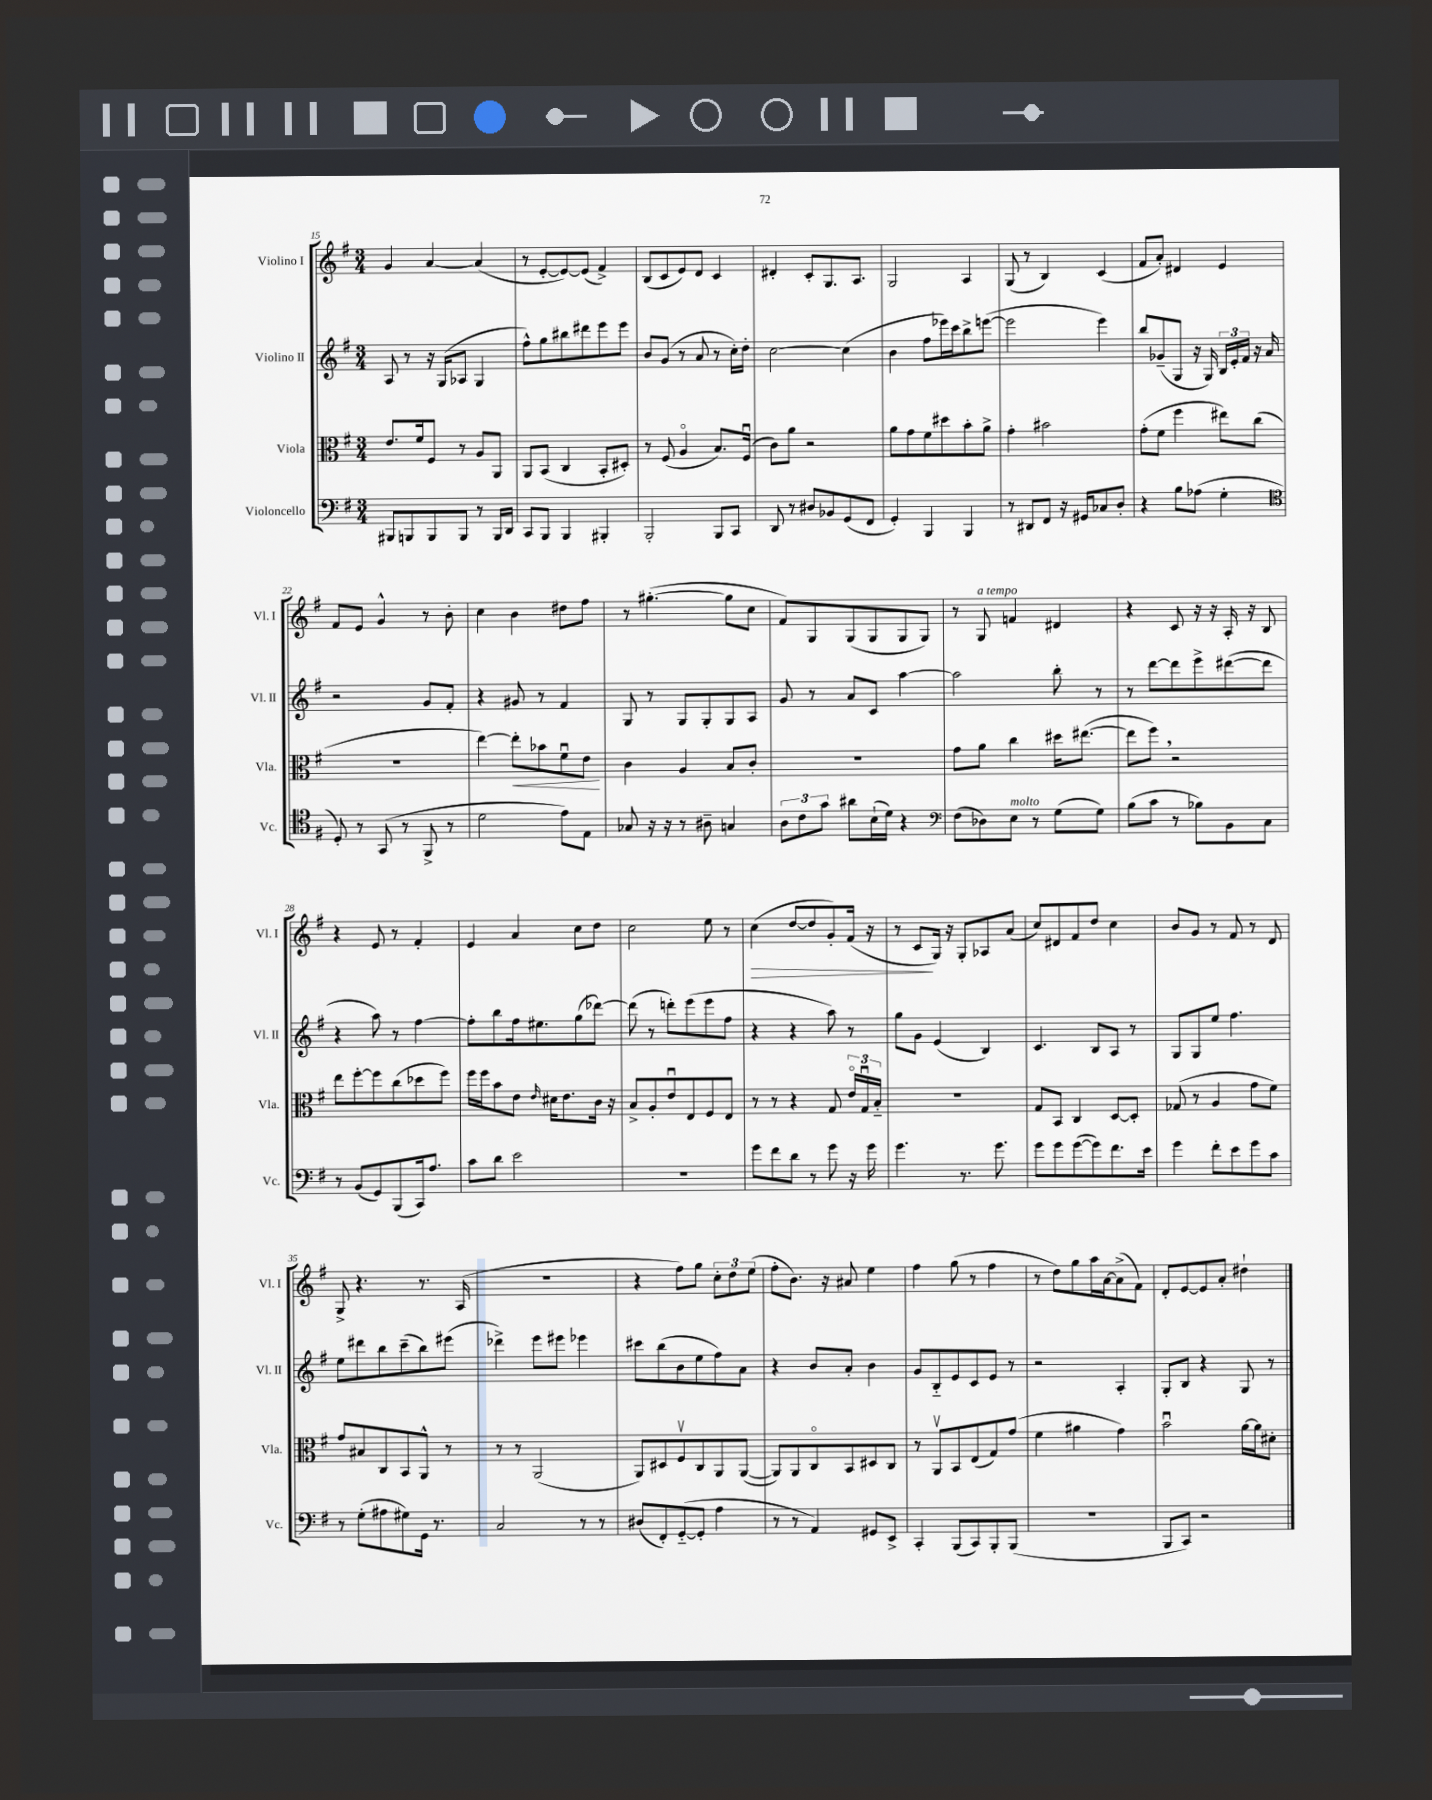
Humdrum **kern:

**kern	**kern	**kern	**kern
*staff4	*staff3	*staff2	*staff1
*clefF4	*clefC3	*clefG2	*clefG2
*k[f#]	*k[f#]	*k[f#]	*k[f#]
*M3/4	*M3/4	*M3/4	*M3/4
8BBB#	8.e	8A	4g
8BBB	.	8r	.
.	16f#	.	.
8BBB	8F#	16r	[4a
.	.	(16G	.
8BBB	8r	8A-	.
8r	8A	4G	(4a]
16BBB	8AA	.	.
16DD	.	.	.
=	=	=	=
8CC	8AA	8ff#^^)	8r
8BBB	(8BB	8gg	[8e'
4BBB	4C	8bb#	8e_)
.	.	8ddd#	(8e]
4BBB#'	8BB'	8eee	4f#^)
.	8D#')	8eee	.
=	=	=	=
2BBB'	8r	8b	(8B
.	(8F#	(8g	8c
.	4Ao	8r	8e)
.	.	8a	8d
8BBB	8.B)	8r	4c
8CC	.	16cc')	.
.	(16F#u	16dd'	.
=	=	=	=
8DD	8c)	[2cc	4d#'
8r	8a	.	.
8D#	2r	.	8c'
8BB-	.	.	8.G
(8GG	.	(4cc]	.
.	.	.	8.A
8FF#	.	.	.
=	=	=	=
4GG')	8a	4b	2G
.	8g	.	.
4BBB	8f#	8ff#	.
.	8dd#	16eee-)	.
.	.	16ccc	.
4BBB	8b'	8bb^	4A
.	8a^	([8eee	.
=	=	=	=
8r	4g'	2eee]	(8G
8DD#	.	.	8r
8FF#	2b#	.	4B)
16r	.	.	.
16GG#	.	.	.
8C-	.	4eee)	(4c
8D'	.	.	.
=	=	=	=
4r	(8g'	8bb	8f#
.	8f#	(8g-~	8a')
8B	4ff#	8G	4d#
(8A-	.	16r	.
.	.	16G)	.
4G'	8ee#)	24B	4e
.	.	24e'	.
.	.	24f#	.
.	(8cc	16r	.
.	.	16a	.
=	=	=	=
*clefC4	*	*	*
8D')	2.r	2r	8f#
8r	.	.	8e
(8GG	.	.	4g^^
8r	.	.	.
8FF#^	.	8g	8r
8r	.	8f#'	8b'
=	=	=	=
2d	[4ee)	4r	4cc
.	8ee']	8g#	4b
.	8b-	8r	.
8e)	8f#u	4f#	8dd#
8E	8e	.	8ff#
=	=	=	=
8G-	4c	8G	8r
16r	.	8r	([4.gg#'
16r	.	.	.
8r	4A	8G	.
8A#~	.	8G'	.
4G	8B	8G	8gg#]
.	8c'	8A	8cc
=	=	=	=
12A	2.r	8g	8f#)
12c	.	.	.
.	.	8r	8G
12g	.	.	.
8a#	.	8a	(8G
(16B`	.	8c	8G
16d)	.	.	.
4r	.	[4aa	8G
.	.	.	8G)
=	=	=	=
*clefF4	*	*	*
(8F#	8g	2aa]	8r
8D-)	8a	.	8G
8E	4cc	.	4f
8r	.	.	.
(8G	16dd#	8bb'	4d#
.	([8.ee#	.	.
8G)	.	8r	.
=	=	=	=
(8B	8ee#]	8r	4r
8c	8ff#)	[8ddd	.
8r	2r	8ddd]	8c
8B-)	.	8eee^	16r
.	.	.	16r
8BB	.	([8ddd#	16A'
.	.	.	16r
8C	.	8ddd#]	8B
=	=	=	=
8r	8ee	4r	4r
(8BB	[8ff#'	.	.
8GG)	8ff#]	8aa)	8e
(8BBB	(8cc	8r	8r
16CC)	8dd-	[4ff#	4f#'
8.A	.	.	.
.	8ff#)	.	.
=	=	=	=
8c	16ff#	8ff#']	4e
.	16ff#	.	.
8d	8b	8bb	.
2e	8e	16ff#	4a
.	.	8.ee#	.
.	16qqe	.	.
.	16d#	.	.
.	8.e	.	.
.	.	(8gg	8cc
.	16c	[8ddd-)	8dd
.	16r	.	.
=	=	=	=
2.r	8B^	(8ddd-]	2cc
.	8A'	8r	.
.	8eu	8ddd')	.
.	8E	(8eee	.
.	8F#	8eee	8ee
.	8E	8ff#	8r
=	=	=	=
8g	8r	4r	(4cc
8f#	8r	.	.
8d	4r	4r	[8dd
8r	.	.	8dd]
8g	8G	8aa)	8g')
16r	24eo	8r	(16f#
.	24Gu	.	.
16g	.	.	16r
.	24B'~	.	.
=	=	=	=
4.g	2.r	8gg	8r
.	.	8g	8c
.	.	(4e	16G)
.	.	.	16r
8.r	.	.	8G'
.	.	4B)	8A-
8.g	.	.	.
.	.	.	(8a
=	=	=	=
8g	8G	4.c	8cc)
8g	8BB	.	8d#
([8g	4C	.	8f#
8g])	.	8B	8dd
8.f#	[8D	8A	4cc
.	8D']	8r	.
16e	.	.	.
=	=	=	=
4g	(8G-	8G	8b
.	8r	8G	8g
8f#'	4A	8ee	8r
8e	.	4.ff#	8f#
8g	8g	.	8r
8c	8f#)	.	8d
=	=	=	=
8r	8g	8ee	8G^
(8G'	8B#	8ddd#	4.r
8A#	8C	8bb	.
8G#)	8BB	(8ccc~	.
16GG	8AA^^	8bb)	8.r
8.r	.	.	.
.	8r	(8eee#	.
.	.	.	(16A
=	=	=	=
2C	8r	4ddd-^)	2.r
.	8r	.	.
.	(2AA	8eee	.
.	.	8eee#	.
8r	.	4eee-	.
8r	.	.	.
=	=	=	=
(8D#	8AA)	8ccc#	4r
8FF#')	8D#	(8bb	.
([8GG'~	8F#v	8b	8ff#)
8GG']	8C	8ee	8gg
4A	8AA	8ff#)	12cc'
.	.	.	12dd
.	([8AA	8a	.
.	.	.	(12ee
=	=	=	=
8r	8AA])	4r	8ff#'
8r	8AA	.	8.b)
4AA)	8Co	8b	.
.	.	.	16r
.	8BB	8a'	8a#
8GG#	8D#	4b	4ee
8EE^	8C	.	.
=	=	=	=
4CC'	8r	8g	4ff#
.	8AAv	8B'~	.
(8BBB	8BB	8e	(8gg
8CC)	(8E	8c	8r
8BBB'	8G)	8e	4ff#
(8BBB	(8g	8r	.
=	=	=	=
2.r	4f#	2r	8r
.	.	.	8dd)
.	4a#	.	8gg
.	.	.	16aa
.	.	.	[16a
.	4g)	4A'	(8a^]
.	.	.	8f#)
=	=	=	=
8BBB	2bu	8G'	8d'
8CC)	.	8B	[8e
2r	.	4r	8e]
.	.	.	8a'
.	[16a	8G	4dd#`
.	16a]	.	.
.	8d#'	8r	.
==	==	==	==
*-	*-	*-	*-
